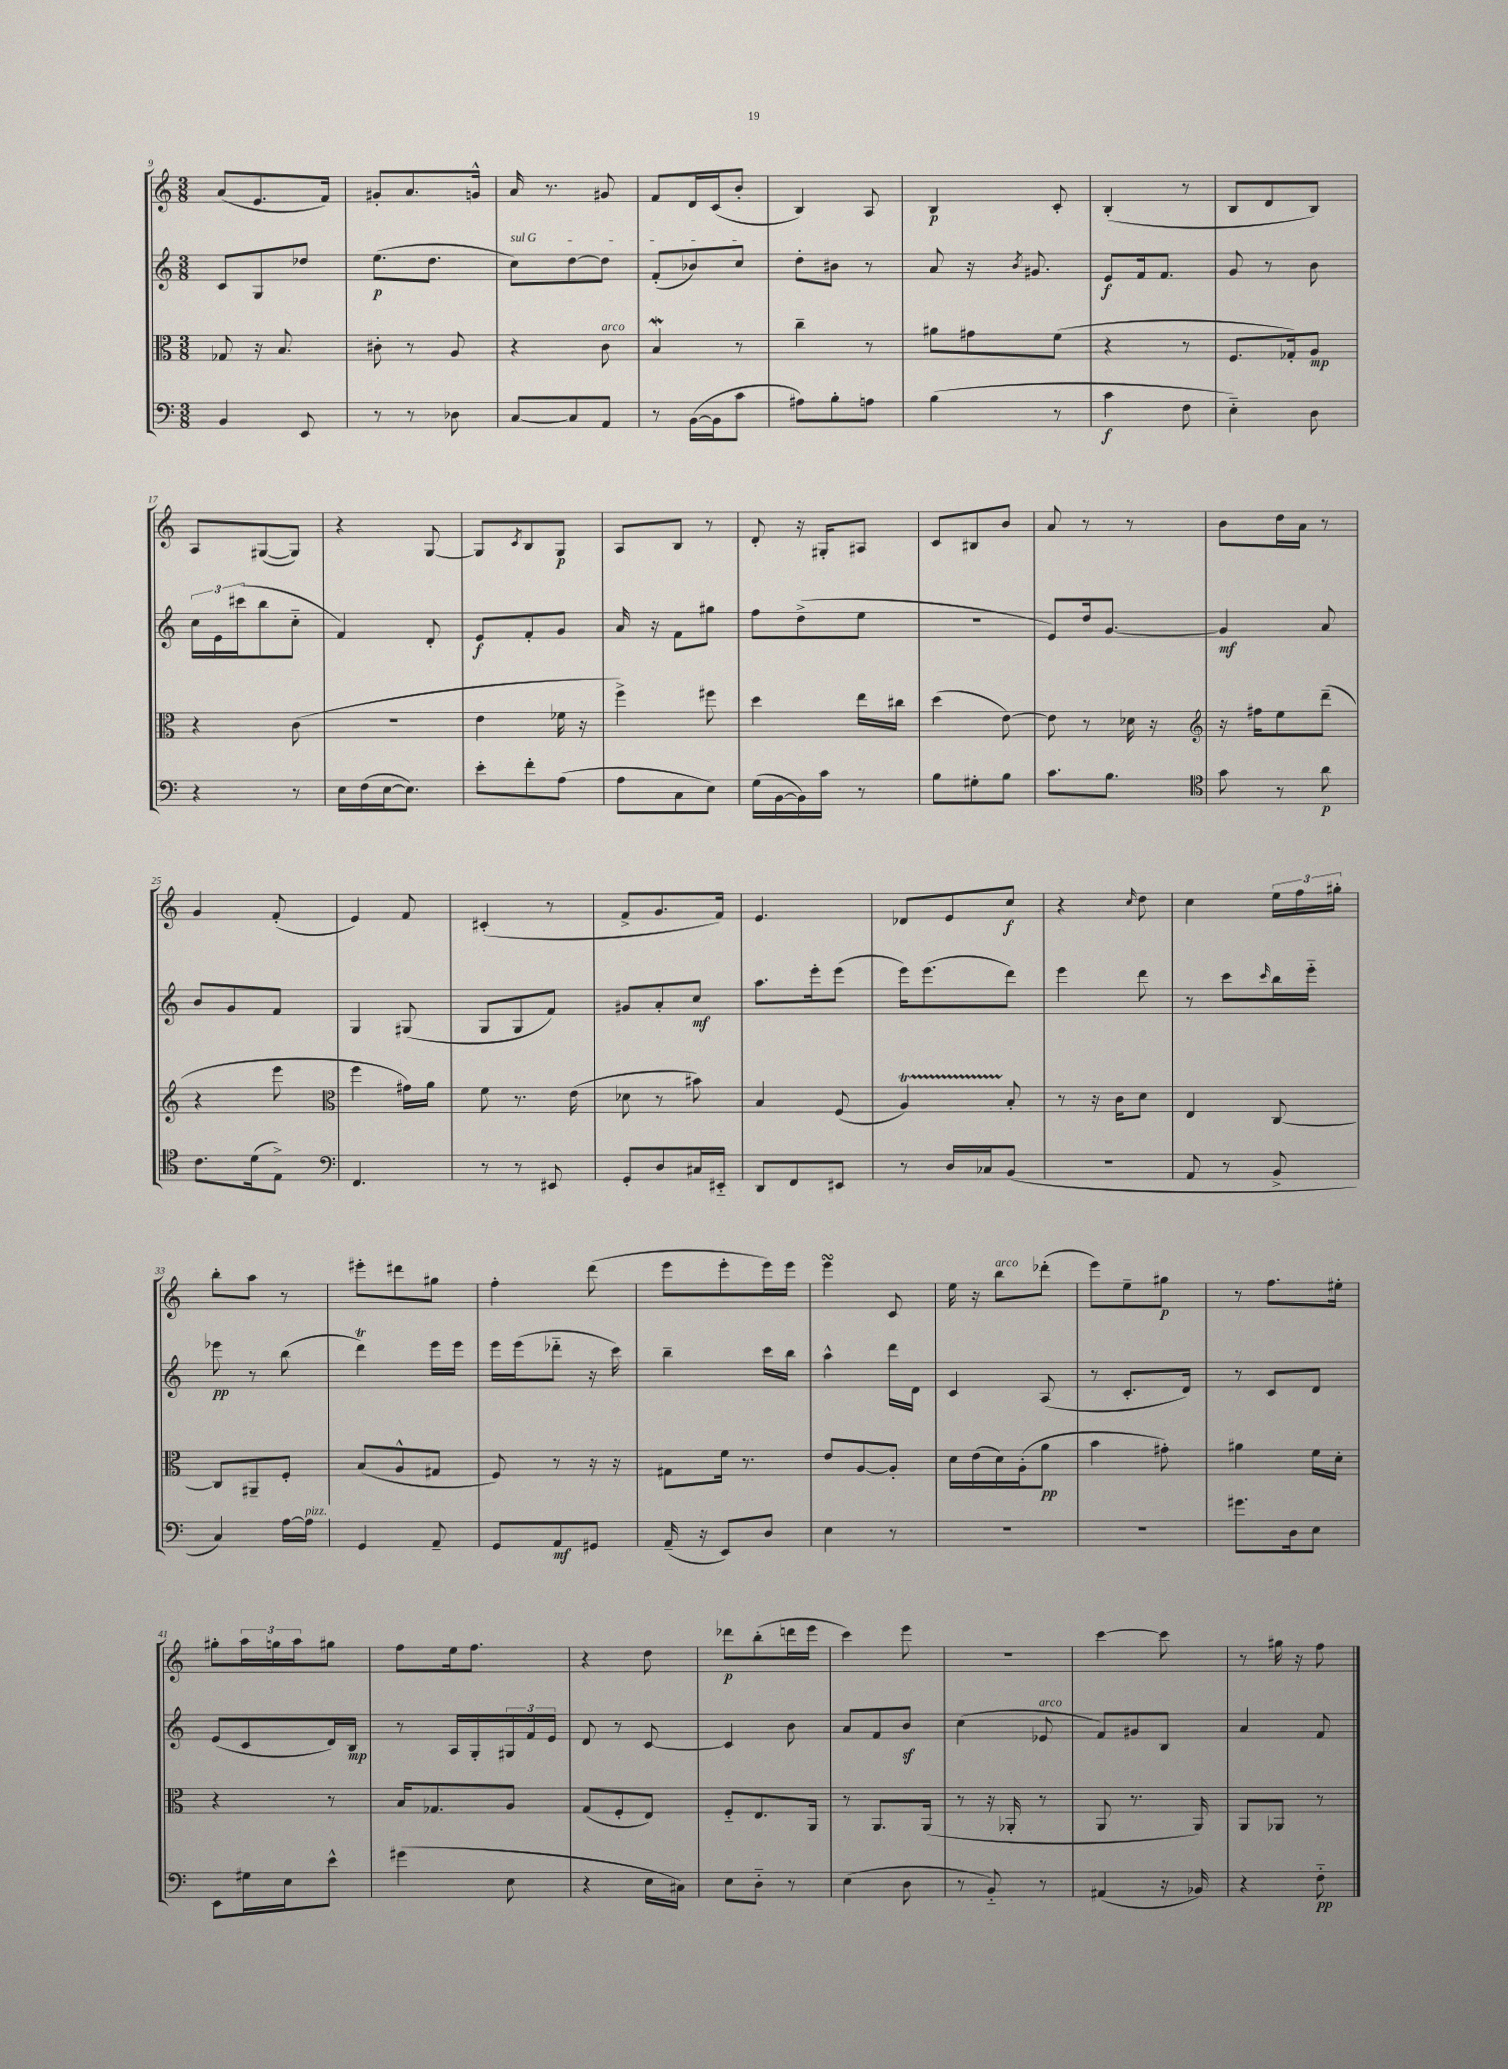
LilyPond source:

<<
\new StaffGroup <<
\new Staff = "s0" {
    \clef treble \key c \major \numericTimeSignature \time 3/8
    a'8( e'8. f'16) |
    gis'8-. a'8. g'16-^ |
    a'16 r8. gis'8 |
    f'8 d'16 c'16( b'8-. |
    b4) a8 |
    b4\p c'8-. |
    b4-.( r8 |
    b8 d'8 b8) |
    a8 gis8~( gis8) |
    r4 g8~ |
    g8 \acciaccatura { c'8 } b8 g8\p |
    a8 b8 r8 |
    d'8-. r16 gis16-. ais8 |
    c'8 bis8 b'8 |
    a'8 r8 r8 |
    b'8 d''16 a'16 r8 |
    g'4 f'8-.( |
    e'4) f'8 |
    cis'4-.( r8 |
    f'8-> g'8. f'16) |
    e'4. |
    des'8 e'8 c''8\f |
    r4 \grace { c''16 } d''8 |
    c''4 \tuplet 3/2 { e''16 f''16 gis''16-. } |
    b''8-. a''8 r8 |
    eis'''8-. dis'''8 gis''8 |
    f''4-. d'''8( |
    e'''8 e'''8-. e'''16) e'''16 |
    e'''4\turn c'8 |
    e''16 r16 b''8^\markup { \italic "arco" } des'''8-.( |
    e'''8) e''8-- gis''8\p |
    r8 f''8. eis''16-. |
    gis''8-. \tuplet 3/2 { a''16 g''16 a''16 } gis''8 |
    f''8 e''16 f''8. |
    r4 d''8 |
    des'''8\p b''8-.( d'''16 e'''16 |
    c'''4) e'''8 |
    R4. |
    c'''4~ c'''8 |
    r8 gis''16 r16 f''8 \bar "|." |
}
\new Staff = "s1" {
    \clef treble \key c \major \numericTimeSignature \time 3/8
    c'8 g8 des''8 |
    e''8.\p( d''8. |
    \once \override TextSpanner.bound-details.left.text = \markup { \italic "sul G" } c''8\startTextSpan) d''8~ d''8 |
    f'8-.( bes'8) c''8\stopTextSpan |
    d''8-. bis'8 r8 |
    a'8 r16 \acciaccatura { b'8 } gis'8. |
    e'8\f f'16 f'8. |
    g'8 r8 b'8 |
    \tuplet 3/2 { c''16 e'16 cis'''16( } b''8 c''8-_ |
    f'4) d'8-. |
    e'8\f f'8-. g'8 |
    a'16 r16 f'8 gis''8 |
    f''8 d''8->( e''8 |
    R4. |
    e'8) d''16 g'8.~ |
    g'4\mf a'8 |
    b'8 g'8 f'8 |
    g4 gis8( |
    g8 g8 f'8) |
    gis'8 a'8-. c''8\mf |
    a''8. e'''16-. e'''8( |
    e'''16) e'''8.( d'''8) |
    e'''4 d'''8 |
    r8 c'''8 \grace { c'''16 } b''16 e'''16-_ |
    ees'''8\pp r8 b''8( |
    d'''4\trill) e'''16 e'''16 |
    e'''16 e'''16( des'''8-_ r16 c'''16) |
    b''4-- c'''16 b''16 |
    a''4-^ d'''16 d'16 |
    c'4 a8( |
    r8 c'8.-. d'16) |
    r8 c'8 d'8 |
    e'8( c'8 d'16) b16\mp |
    r8 a16 g16-. \tuplet 3/2 { gis16 f'16 e'16 } |
    d'8 r8 c'8~ |
    c'4 b'8 |
    a'8 f'8 b'8\sf |
    c''4( ees'8^\markup { \italic "arco" } |
    f'8) gis'8 b8 |
    a'4 f'8 \bar "|." |
}
\new Staff = "s2" {
    \clef alto \key c \major \numericTimeSignature \time 3/8
    ges8 r16 b8. |
    cis'8-. r8 a8 |
    r4 c'8^\markup { \italic "arco" } |
    b4\mordent r8 |
    c''4-- r8 |
    ais'8 gis'8 f'8( |
    r4 r8 |
    f8. ges16-.) a8\mp |
    r4 c'8( |
    R4. |
    e'4 fes'16 r16 |
    f''4->) fis''8 |
    d''4 e''16 cis''16 |
    d''4( e'8~) |
    e'8 r8 des'16 r16 |
    \clef treble r16 fis''16 e''8 d'''8--( |
    r4 e'''8 |
    \clef alto f''4 gis'16) a'16 |
    f'8 r8. e'16( |
    des'8 r8 bis'8) |
    b4 f8( |
    a4\startTrillSpan) b8-.\stopTrillSpan |
    r8 r16 c'16 d'8 |
    e4 c8~ |
    c8 ais,8-- f8-. |
    b8( a8-^ gis8 |
    f8) r8 r16 r16 |
    gis8 f'16 r8. |
    e'8 a8~ a8-. |
    d'16 e'16( d'16) a16-.( a'8\pp |
    b'4 gis'8-.) |
    ais'4 f'16 d'16-. |
    r4 r8 |
    b16 ges8. a8 |
    g8( f8-. e8) |
    f8-_ e8. a,16 |
    r8 a,8. a,16( |
    r8 r16 aes,16-. r8 |
    a,8 r8. a,16) |
    a,8 aes,8 r8 \bar "|." |
}
\new Staff = "s3" {
    \clef bass \key c \major \numericTimeSignature \time 3/8
    b,4 e,8 |
    r8 r8 des8 |
    c8~ c8 a,8 |
    r8 b,16~( b,16 c'8 |
    ais8) b8-. a8 |
    b4( r8 |
    c'4\f f8 |
    e4-_) d8 |
    r4 r8 |
    e16 f16( e16~ e8.) |
    e'8-. f'8-. a8( |
    a8 c8 e8) |
    g16( b,16~ b,16) c'16 r8 |
    b8 gis8-. b8 |
    c'8. b8. |
    \clef tenor g'8 r8 a'8\p |
    c'8. d'16( e8->) |
    \clef bass f,4. |
    r8 r8 eis,8 |
    g,8-. d8 cis16 eis,16-_ |
    d,8 f,8 eis,8 |
    r8 d16 ces16 b,8( |
    R4. |
    a,8 r8 b,8-> |
    c4) a16~ a16^\markup { \italic "pizz." } |
    g,4 a,8-- |
    g,8 a,8\mf gis,8 |
    a,16--( r16 e,8) d8 |
    e4 r8 |
    R4. |
    R4. |
    gis'8. d16 e8 |
    e,8 gis16 e16 e'8-^ |
    gis'4( e8 |
    r4 e16 cis16) |
    e8 d8-_ r8 |
    e4( d8 |
    r8 b,8-_) r8 |
    ais,4( r16 bes,16) |
    r4 f8-_\pp \bar "|." |
}
>>
>>
\layout { \context { \Score currentBarNumber = #9 } }
